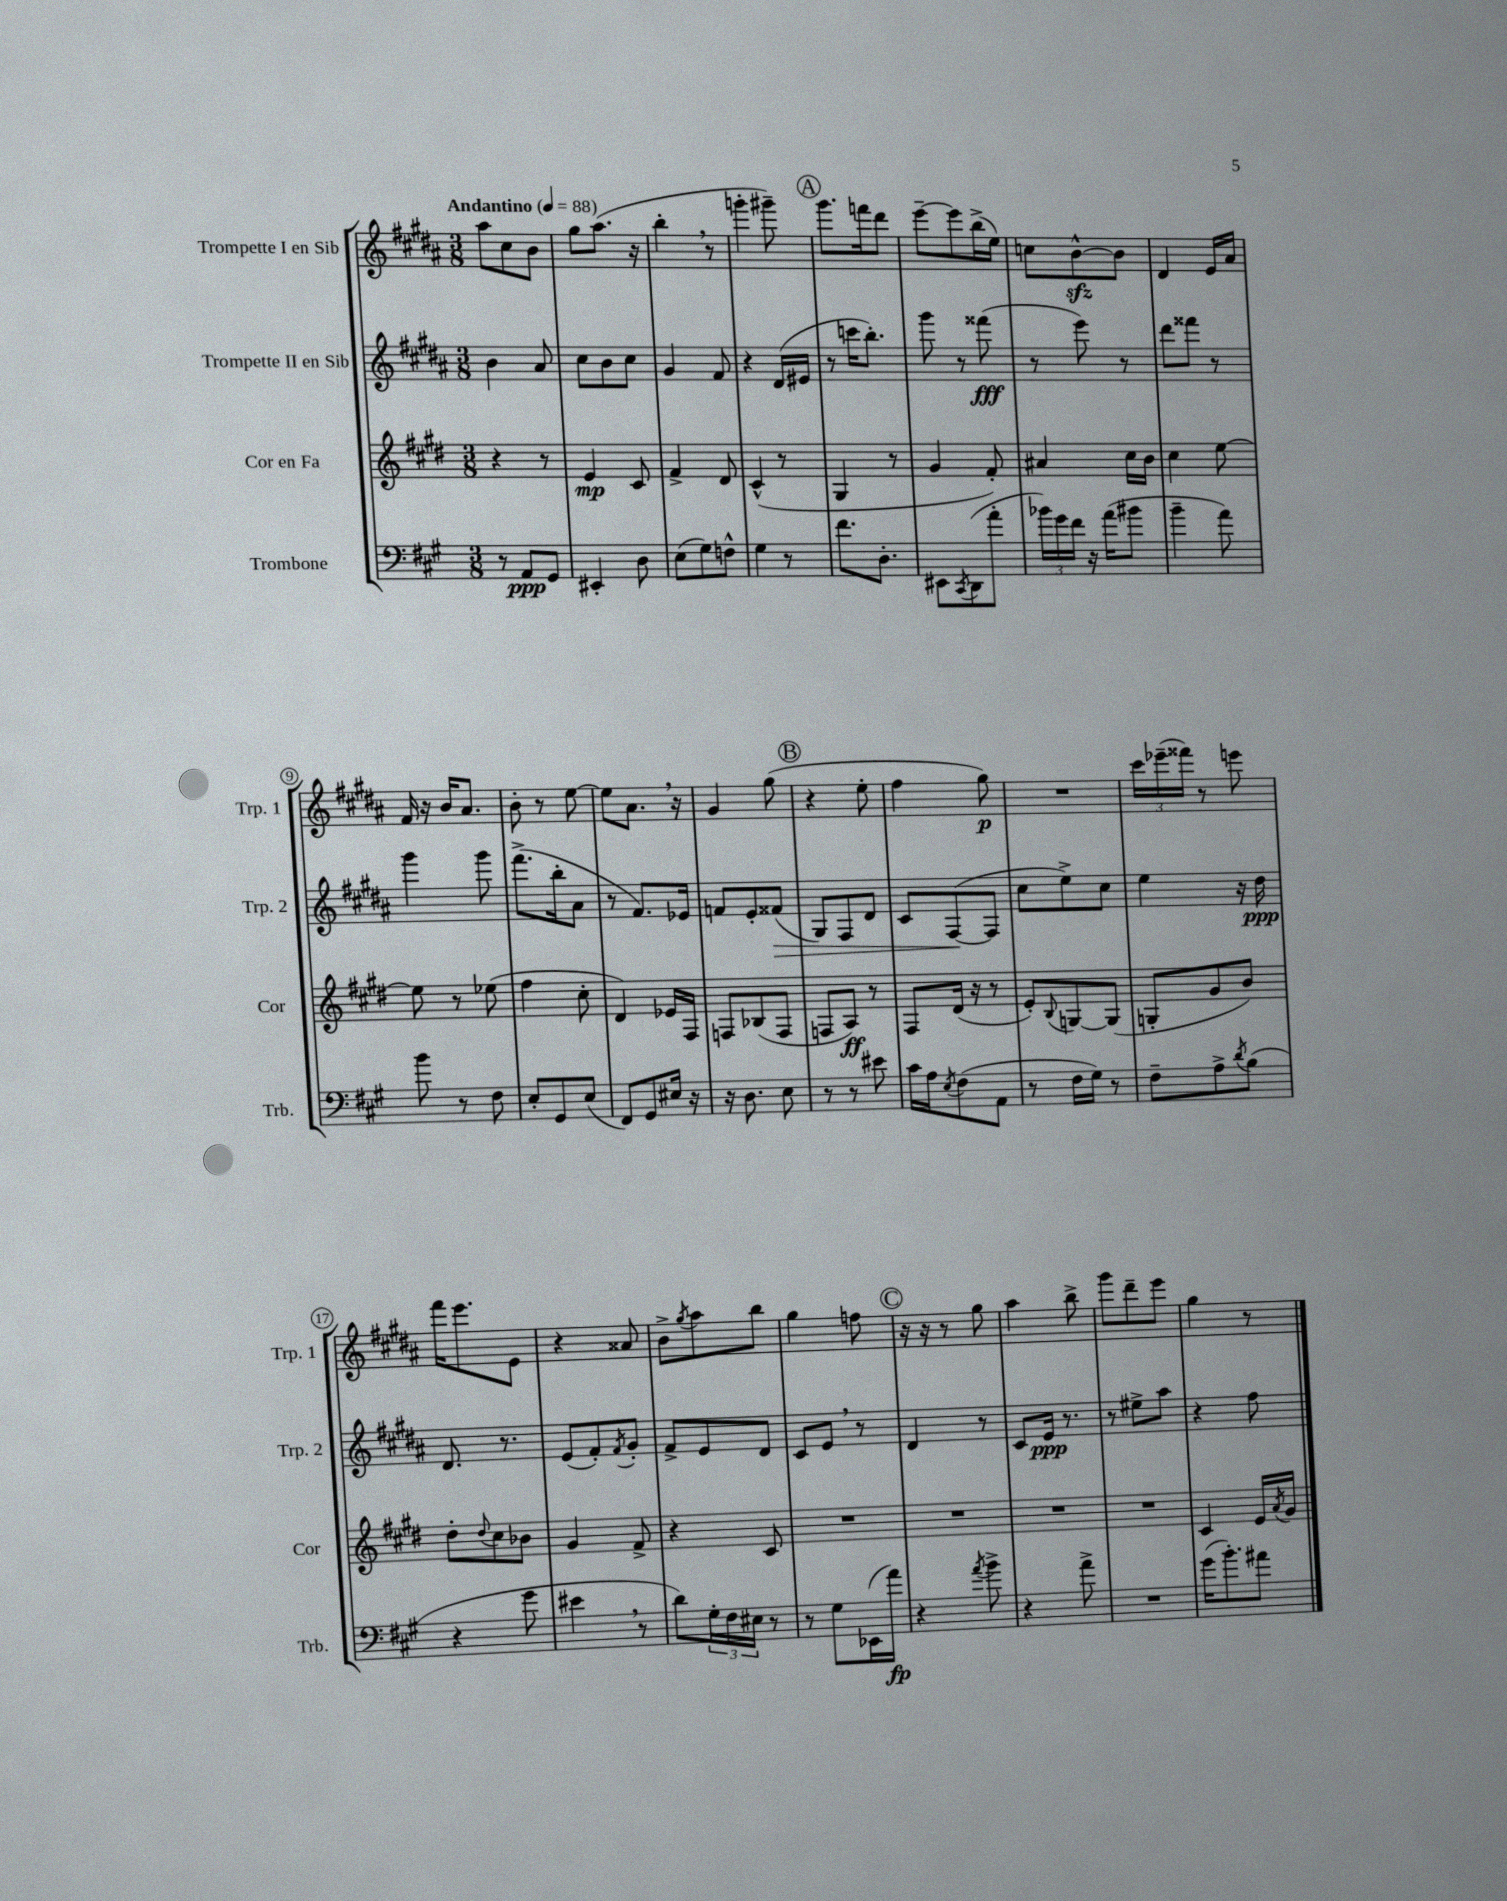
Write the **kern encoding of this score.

**kern	**dynam	**kern	**dynam	**kern	**dynam	**kern	**dynam
*part4	*part4	*part3	*part3	*part2	*part2	*part1	*part1
*staff4	*staff4	*staff3	*staff3	*staff2	*staff2	*staff1	*staff1
*I"Trombone	*	*I"Cor en Fa	*	*I"Trompette II en Sib	*	*I"Trompette I en Sib	*
*I'Trb.	*	*I'Cor	*	*I'Trp. 2	*	*I'Trp. 1	*
*clefF4	*	*clefG2	*	*clefG2	*	*clefG2	*
*k[f#c#g#]	*	*k[f#c#g#d#]	*	*k[f#c#g#d#a#]	*	*k[f#c#g#d#a#]	*
*M3/8	*	*M3/8	*	*M3/8	*	*M3/8	*
*MM88	*	*MM88	*	*MM88	*	*MM88	*
=1	=1	=1	=1	=1	=1	=1	=1
!	!	!	!	!	!	!LO:TX:a:B:t=Andantino	!
8r	.	4r	.	4b\	.	8aa#\L	.
8AA/L	ppp	.	.	.	.	8cc#\	.
8GG#/J	.	8r	.	8a#/	.	8b\J	.
=2	=2	=2	=2	=2	=2	=2	=2
4EE#X'/	.	4e/	mp	8cc#\L	.	8gg#\L	.
.	.	.	.	8b\	.	(8.aa#\J	.
8D\	.	8c#/	.	8cc#\J	.	.	.
.	.	.	.	.	.	16r	.
=3	=3	=3	=3	=3	=3	=3	=3
(8E\L	.	4f#^/	.	4g#/	.	4bb',\	.
8G#\)	.	.	.	.	.	.	.
8Fn^^\J	.	8d#/	.	8f#/	.	8r	.
=4	=4	=4	=4	=4	=4	=4	=4
4G#\	.	(4c#^^/	.	4r	.	4gggn'\	.
8r	.	8r	.	(16d#/LL	.	8ggg#X~\)	.
.	.	.	.	16e#X/JJ	.	.	.
!!LO:REH:place=s1:t=A
=5	=5	=5	=5	=5	=5	=5	=5
8.f#\L	.	4G#/	.	8r	.	8.ggg#\L	.
.	.	.	.	16cccn\KL	.	.	.
8.D'\J	.	.	.	8.bb'\J)	.	16fffn\k	.
.	.	8r	.	.	.	8ddd#\J	.
=6	=6	=6	=6	=6	=6	=6	=6
8EE#X\L	.	4g#/	.	8ggg#\	.	[8eee~\L	.
8qCC#/	.	.	.	.	.	.	.
(8DD\	.	.	.	8r	.	8eee\]	.
8a'\J	.	8f#'/)	.	(8fff##X\	fff	(16bb^\L	.
.	.	.	.	.	.	16ee\JJ)	.
=7	=7	=7	=7	=7	=7	=7	=7
24b-X\LL)	.	4a#X/	.	8r	.	8ccn\L	.
24g#\	.	.	.	.	.	.	.
24f#\JJ	.	.	.	.	.	.	.
16r	.	.	.	8eee\)	.	[8bzz^^\	.
(16a\KL	.	.	.	.	.	.	.
8b#X\J	.	16cc#\LL	.	8r	.	8b\J]	.
.	.	16b\JJ	.	.	.	.	.
=8	=8	=8	=8	=8	=8	=8	=8
4b~\	.	4cc#\	.	8ddd#\L	.	4d#/	.
.	.	.	.	8fff##X\J	.	.	.
8a\)	.	[8ee\	.	8r	.	16e/LL	.
.	.	.	.	.	.	16a#/JJ	.
!!LO:LB:g=z
=9	=9	=9	=9	=9	=9	=9	=9
8b\	.	8ee\]	.	4ggg#\	.	16f#/	.
.	.	.	.	.	.	16r	.
8r	.	8r	.	.	.	16b/KL	.
.	.	.	.	.	.	8.a#/J	.
8F#\	.	(8ee-X\	.	8ggg#\	.	.	.
=10	=10	=10	=10	=10	=10	=10	=10
8E'/L	.	4ff#\	.	(8.fff#^\L	.	8b'\	.
8GG#/	.	.	.	.	.	8r	.
.	.	.	.	16bb'\k	.	.	.
(8E/J	.	8cc#'\	.	8a#\J	.	[8ee\	.
=11	=11	=11	=11	=11	=11	=11	=11
8FF#/L)	.	4d#/)	.	8r	.	8ee\L]	.
8GG#/	.	.	.	8.f#/L)	.	8.a#,\J	.
16E#X/Jk	.	16e-X/LL	.	.	.	.	.
16r	.	16F#/JJ	.	16e-X/Jk	.	16r	.
=12	=12	=12	=12	=12	=12	=12	=12
16r	.	8Fn/L	.	8fn/L	.	4g#/	.
8.D\	.	.	.	.	.	.	.
.	.	(8B-X/	.	8e'/	.	.	.
!	!	!	!	!	!LO:HP:b	!	!
8E\	.	8F/J	.	(8f##X/J	>	(8gg#\	.
!!LO:REH:place=s1:t=B
=13	=13	=13	=13	=13	=13	=13	=13
8r	.	8Fn/L	.	8G#/L)	.	4r	.
8r	.	8A/J)	ff	8F#/	.	.	.
8e#X\	.	8r	.	8d#/J	.	8ee'\	.
=14	=14	=14	=14	=14	=14	=14	=14
16c#\LL	.	8F#/L	.	8c#/L	.	4ff#\	.
16A\J	.	.	.	.	.	.	.
8qE/	.	.	.	.	.	.	.
(8F#\	.	(16d#/Jk	.	([8F#/	.	.	.
.	.	16r	.	.	.	.	.
8AA\J	.	8r	.	8F#/J]	]	8gg#\)	p
=15	=15	=15	=15	=15	=15	=15	=15
8r	.	8e'/L)	.	8cc#\L	.	4.r	.
.	.	8qqB/	.	.	.	.	.
16F#\LL	.	[8Gn/	.	8ee^\)	.	.	.
16G#\JJ)	.	.	.	.	.	.	.
8r	.	(8G/J]	.	8cc#\J	.	.	.
=16	=16	=16	=16	=16	=16	=16	=16
8F#~\L	.	8Gn'/L	.	4ee\	.	24ccc#\LL	.
.	.	.	.	.	.	(24eee-X~\	.
.	.	.	.	.	.	24fff##X\JJ)	.
8A^\	.	8g#/	.	.	.	8r	.
8qd/	.	.	.	.	.	.	.
(8B\J	.	8b/J)	.	16r	.	8eeen\	.
.	.	.	.	16dd#\	ppp	.	.
!!LO:LB:g=z
=17	=17	=17	=17	=17	=17	=17	=17
4r	.	8dd#'\L	.	8.d#/	.	16fff#\KL	.
.	.	.	.	.	.	8.eee\	.
.	.	8qqdd#/	.	.	.	.	.
.	.	8cc#\	.	.	.	.	.
.	.	.	.	8.r	.	.	.
8g#\	.	8b-X\J	.	.	.	8e\J	.
=18	=18	=18	=18	=18	=18	=18	=18
4e#X,\	.	4g#/	.	(8e/L	.	4r	.
.	.	.	.	8f#'/)	.	.	.
.	.	.	.	8qf#/	.	.	.
8r	.	8f#^/	.	8g#'/J	.	8a##X/	.
=19	=19	=19	=19	=19	=19	=19	=19
8d\L)	.	4r	.	8f#^/L	.	8b^\L	.
.	.	.	.	.	.	8qgg#/	.
24G#'\L	.	.	.	8e/	.	8aa#\	.
24F#\	.	.	.	.	.	.	.
24E#X\JJ	.	.	.	.	.	.	.
8r	.	8c#/	.	8d#/J	.	8bb\J	.
=20	=20	=20	=20	=20	=20	=20	=20
8r	.	4.r	.	8c#/L	.	4gg#\	.
8G#\L	.	.	.	8e,/J	.	.	.
(16EE-X\L	.	.	.	8r	.	8ffn\	.
16a\JJ)	fp	.	.	.	.	.	.
!!LO:REH:place=s1:t=C
=21	=21	=21	=21	=21	=21	=21	=21
4r	.	4.r	.	4d#/	.	16r	.
.	.	.	.	.	.	16r	.
.	.	.	.	.	.	8r	.
8qa/	.	.	.	.	.	.	.
8b^\	.	.	.	8r	.	8gg#\	.
=22	=22	=22	=22	=22	=22	=22	=22
4r	.	4.r	.	8c#/L	.	4aa#\	.
.	.	.	.	16e/Jk	ppp	.	.
.	.	.	.	8.r	.	.	.
8a^\	.	.	.	.	.	8bb^\	.
=23	=23	=23	=23	=23	=23	=23	=23
4.r	.	4.r	.	8r	.	8ggg#\L	.
.	.	.	.	8ee#X^\L	.	8ddd#~\	.
.	.	.	.	8aa#\J	.	8eee\J	.
=24	=24	=24	=24	=24	=24	=24	=24
(16g#\KL	.	4c#/	.	4r	.	4gg#\	.
8.b'\)	.	.	.	.	.	.	.
8a#X\J	.	16e/LL	.	8ff#\	.	8r	.
.	.	8qa/	.	.	.	.	.
.	.	16g#/JJ	.	.	.	.	.
==	==	==	==	==	==	==	==
*-	*-	*-	*-	*-	*-	*-	*-
